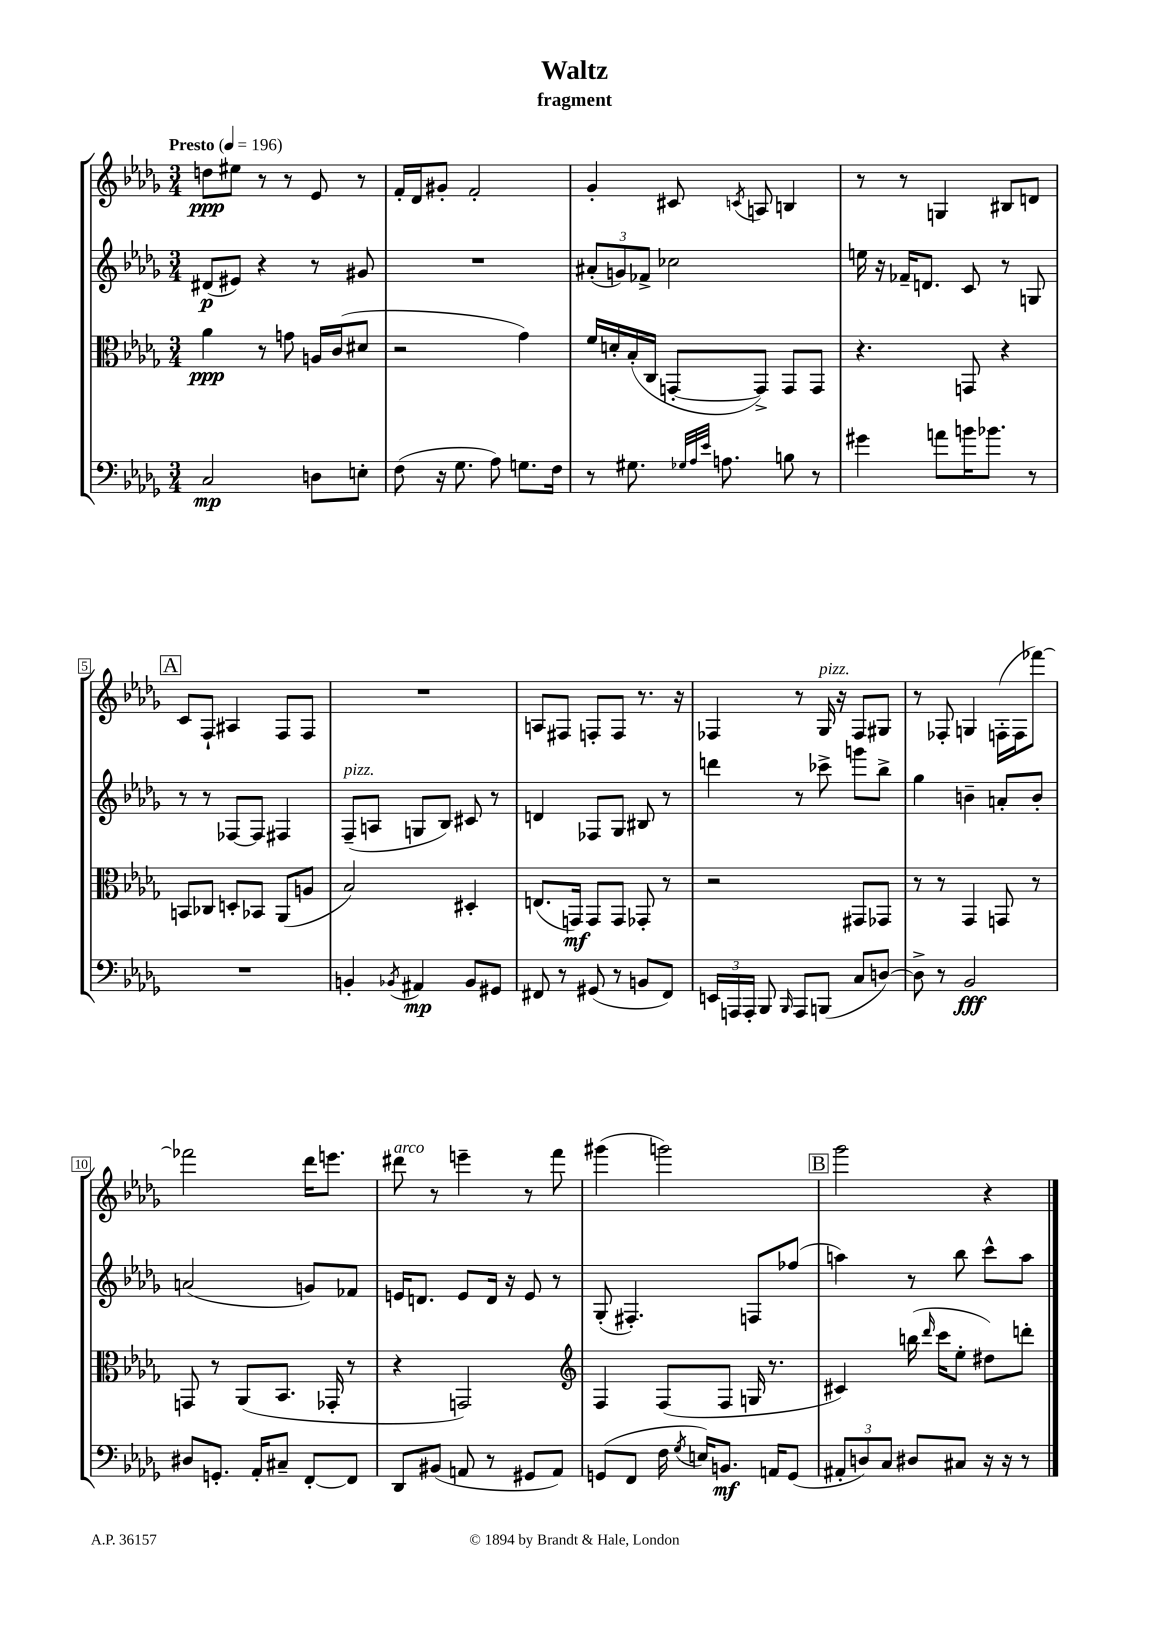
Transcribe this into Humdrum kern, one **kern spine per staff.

**kern	**dynam	**kern	**dynam	**kern	**dynam	**kern	**dynam
*part4	*part4	*part3	*part3	*part2	*part2	*part1	*part1
*staff4	*staff4	*staff3	*staff3	*staff2	*staff2	*staff1	*staff1
*clefF4	*	*clefC3	*	*clefG2	*	*clefG2	*
*k[b-e-a-d-g-]	*	*k[b-e-a-d-g-]	*	*k[b-e-a-d-g-]	*	*k[b-e-a-d-g-]	*
*M3/4	*	*M3/4	*	*M3/4	*	*M3/4	*
*MM196	*	*MM196	*	*MM196	*	*MM196	*
=1	=1	=1	=1	=1	=1	=1	=1
!	!	!	!	!	!	!LO:TX:a:B:t=Presto	!
2C/	mp	4a-\	ppp	(8d#X/L	p	8ddn\L	ppp
.	.	.	.	8e#X/J)	.	8ee#X\J	.
.	.	8r	.	4r	.	8r	.
.	.	8gn\	.	.	.	8r	.
8Dn\L	.	16An/LL	.	8r	.	8e-/	.
.	.	(16c/J	.	.	.	.	.
8En'\J	.	8d#X/J	.	8g#X/	.	8r	.
=2	=2	=2	=2	=2	=2	=2	=2
(8F\	.	2r	.	2.r	.	16f'/LL	.
.	.	.	.	.	.	16d-/J	.
16r	.	.	.	.	.	8g#X'/J	.
8.G-\	.	.	.	.	.	.	.
.	.	.	.	.	.	2f'/	.
8A-\)	.	.	.	.	.	.	.
8.Gn\L	.	4g-\)	.	.	.	.	.
16F\Jk	.	.	.	.	.	.	.
=3	=3	=3	=3	=3	=3	=3	=3
8r	.	16f/LL	.	(12a#X'/L	.	4g-'/	.
.	.	16dn'/	.	.	.	.	.
.	.	.	.	12gn/)	.	.	.
8.G#X\	.	(16B-'/	.	.	.	.	.
.	.	.	.	12f-X^/J	.	.	.
.	.	16C/JJ	.	.	.	.	.
.	.	[8GGn'/L	.	2cc-X\	.	8c#X/	.
32qqG-X/LLL	.	.	.	.	.	.	.
32qqA-/	.	.	.	.	.	.	.
32qqe-/JJJ	.	.	.	.	.	.	.
8.An\	.	.	.	.	.	.	.
.	.	.	.	.	.	8qcn/	.
.	.	8GG^/J])	.	.	.	8An/	.
8Bn\	.	8GG/L	.	.	.	4Bn/	.
8r	.	8GG/J	.	.	.	.	.
=4	=4	=4	=4	=4	=4	=4	=4
4g#X\	.	4.r	.	16een\	.	8r	.
.	.	.	.	16r	.	.	.
.	.	.	.	16f-X~/KL	.	8r	.
.	.	.	.	8.dn/J	.	.	.
8an\L	.	.	.	.	.	4Gn/	.
16bn\K	.	8GGn/	.	8c/	.	.	.
8.b-X\J	.	.	.	.	.	.	.
.	.	4r	.	8r	.	8B#X/L	.
8r	.	.	.	8Gn/	.	8dn/J	.
!!LO:LB:g=z
!!LO:REH:place=s1:t=A
=5	=5	=5	=5	=5	=5	=5	=5
2.r	.	8BBn/L	.	8r	.	8c/L	.
.	.	8C-X/J	.	8r	.	8F`/J	.
.	.	8Dn'/L	.	[8F-X/L	.	4A#X/	.
.	.	8BB-X/J	.	8F-/J]	.	.	.
.	.	(8AA-/L	.	4F#X/	.	8F/L	.
.	.	8An/J	.	.	.	8F/J	.
=6	=6	=6	=6	=6	=6	=6	=6
!	!	!	!	!LO:TX:a:i:t=pizz.	!	!	!
4BBn'/	.	2B-/)	.	(8F~/L	.	2.r	.
.	.	.	.	8An/J	.	.	.
8qBB-X/	.	.	.	.	.	.	.
4AA#X/	mp	.	.	8Gn/L	.	.	.
.	.	.	.	8B-/J)	.	.	.
8BB-/L	.	4D#X'/	.	8c#X/	.	.	.
8GG#X/J	.	.	.	8r	.	.	.
=7	=7	=7	=7	=7	=7	=7	=7
8FF#X/	.	(8.En/L	.	4dn/	.	8An/L	.
8r	.	.	.	.	.	8F#X/J	.
.	.	16GGn/Jk)	mf	.	.	.	.
(8GG#X/	.	8GG/L	.	8F-X/L	.	8Fn'/L	.
8r	.	8GG/J	.	8G-/J	.	8F/J	.
8BBn/L	.	8GG-X'/	.	8B#X/	.	8.r	.
8FF#/J)	.	8r	.	8r	.	.	.
.	.	.	.	.	.	16r	.
=8	=8	=8	=8	=8	=8	=8	=8
24EEn/LL	.	2r	.	4dddn\	.	4F-X/	.
24AAAn/	.	.	.	.	.	.	.
24AAA'/JJ	.	.	.	.	.	.	.
8BBB-/	.	.	.	.	.	.	.
16qqBBB-/	.	.	.	.	.	.	.
8AAA/L	.	.	.	8r	.	8r	.
!	!	!	!	!	!	!LO:TX:a:i:t=pizz.	!
(8BBBn/J	.	.	.	8ccc-X^\	.	16G-/	.
.	.	.	.	.	.	16r	.
8C/L	.	8GG#X/L	.	8gggn\L	.	8F-/L	.
[8Dn/J)	.	8GG-X/J	.	8bb-^\J	.	8G#X/J	.
=9	=9	=9	=9	=9	=9	=9	=9
8D^\]	.	8r	.	4gg-\	.	8r	.
8r	.	8r	.	.	.	8F-X'/	.
2BB-/	fff	4GG-/	.	4bn~\	.	4Gn/	.
.	.	8GGn/	.	8an'/L	.	(16Fn'\LL	.
.	.	.	.	.	.	16F\J	.
.	.	8r	.	8b'/J	.	[8fff-X\J)	.
!!LO:LB:g=z
=10	=10	=10	=10	=10	=10	=10	=10
8D#X/L	.	8GGn/	.	(2an/	.	2fff-X\]	.
8.GGn'/J	.	8r	.	.	.	.	.
.	.	(8AA-/L	.	.	.	.	.
16AA-'/KL	.	.	.	.	.	.	.
8C#X~/J	.	8.BB-/J	.	.	.	.	.
[8FF'/L	.	.	.	8gn/L)	.	16ddd-\KL	.
.	.	16GG-X'/	.	.	.	8.eeen\J	.
8FF/J]	.	8r	.	8f-X/J	.	.	.
=11	=11	=11	=11	=11	=11	=11	=11
!	!	!	!	!	!	!LO:TX:a:i:t=arco	!
8DD-/L	.	4r	.	16en/KL	.	8ddd#X\	.
.	.	.	.	8.dn/J	.	.	.
(8BB#X/J	.	.	.	.	.	8r	.
8AAn/	.	2GGn/)	.	8e/L	.	4eeen~\	.
8r	.	.	.	16d/Jk	.	.	.
.	.	.	.	16r	.	.	.
8GG#X/L	.	.	.	8e/	.	8r	.
8AA/J)	.	.	.	8r	.	8fff\	.
=12	=12	=12	=12	=12	=12	=12	=12
*	*	*clefG2	*	*	*	*	*
(8GGn/L	.	4F/	.	(8G-'/	.	(4ggg#X\	.
8FF/J	.	.	.	4.F#X'/)	.	.	.
16F\	.	(8F/L	.	.	.	2gggn\)	.
8qG-/	.	.	.	.	.	.	.
16En/KL)	.	.	.	.	.	.	.
8.BBn/J	mf	8F/J	.	.	.	.	.
.	.	16Gn/	.	8Fn/L	.	.	.
16AAn/KL	.	8.r	.	.	.	.	.
(8GG/J	.	.	.	(8ff-X/J	.	.	.
!!LO:REH:place=s1:t=B
=13	=13	=13	=13	=13	=13	=13	=13
12AA#X'/L	.	4c#X/)	.	4aan\)	.	2ggg-\	.
12Dn/)	.	.	.	.	.	.	.
12C/J	.	.	.	.	.	.	.
8D#X/L	.	(16bbn\	.	8r	.	.	.
.	.	16qqddd-/	.	.	.	.	.
.	.	16ccc\KL	.	.	.	.	.
8C#X/J	.	8ee-'\J	.	8bb-\	.	.	.
16r	.	8dd#X\L)	.	8ccc^^\L	.	4r	.
16r	.	.	.	.	.	.	.
8r	.	8dddn'\J	.	8aa\J	.	.	.
==	==	==	==	==	==	==	==
*-	*-	*-	*-	*-	*-	*-	*-
